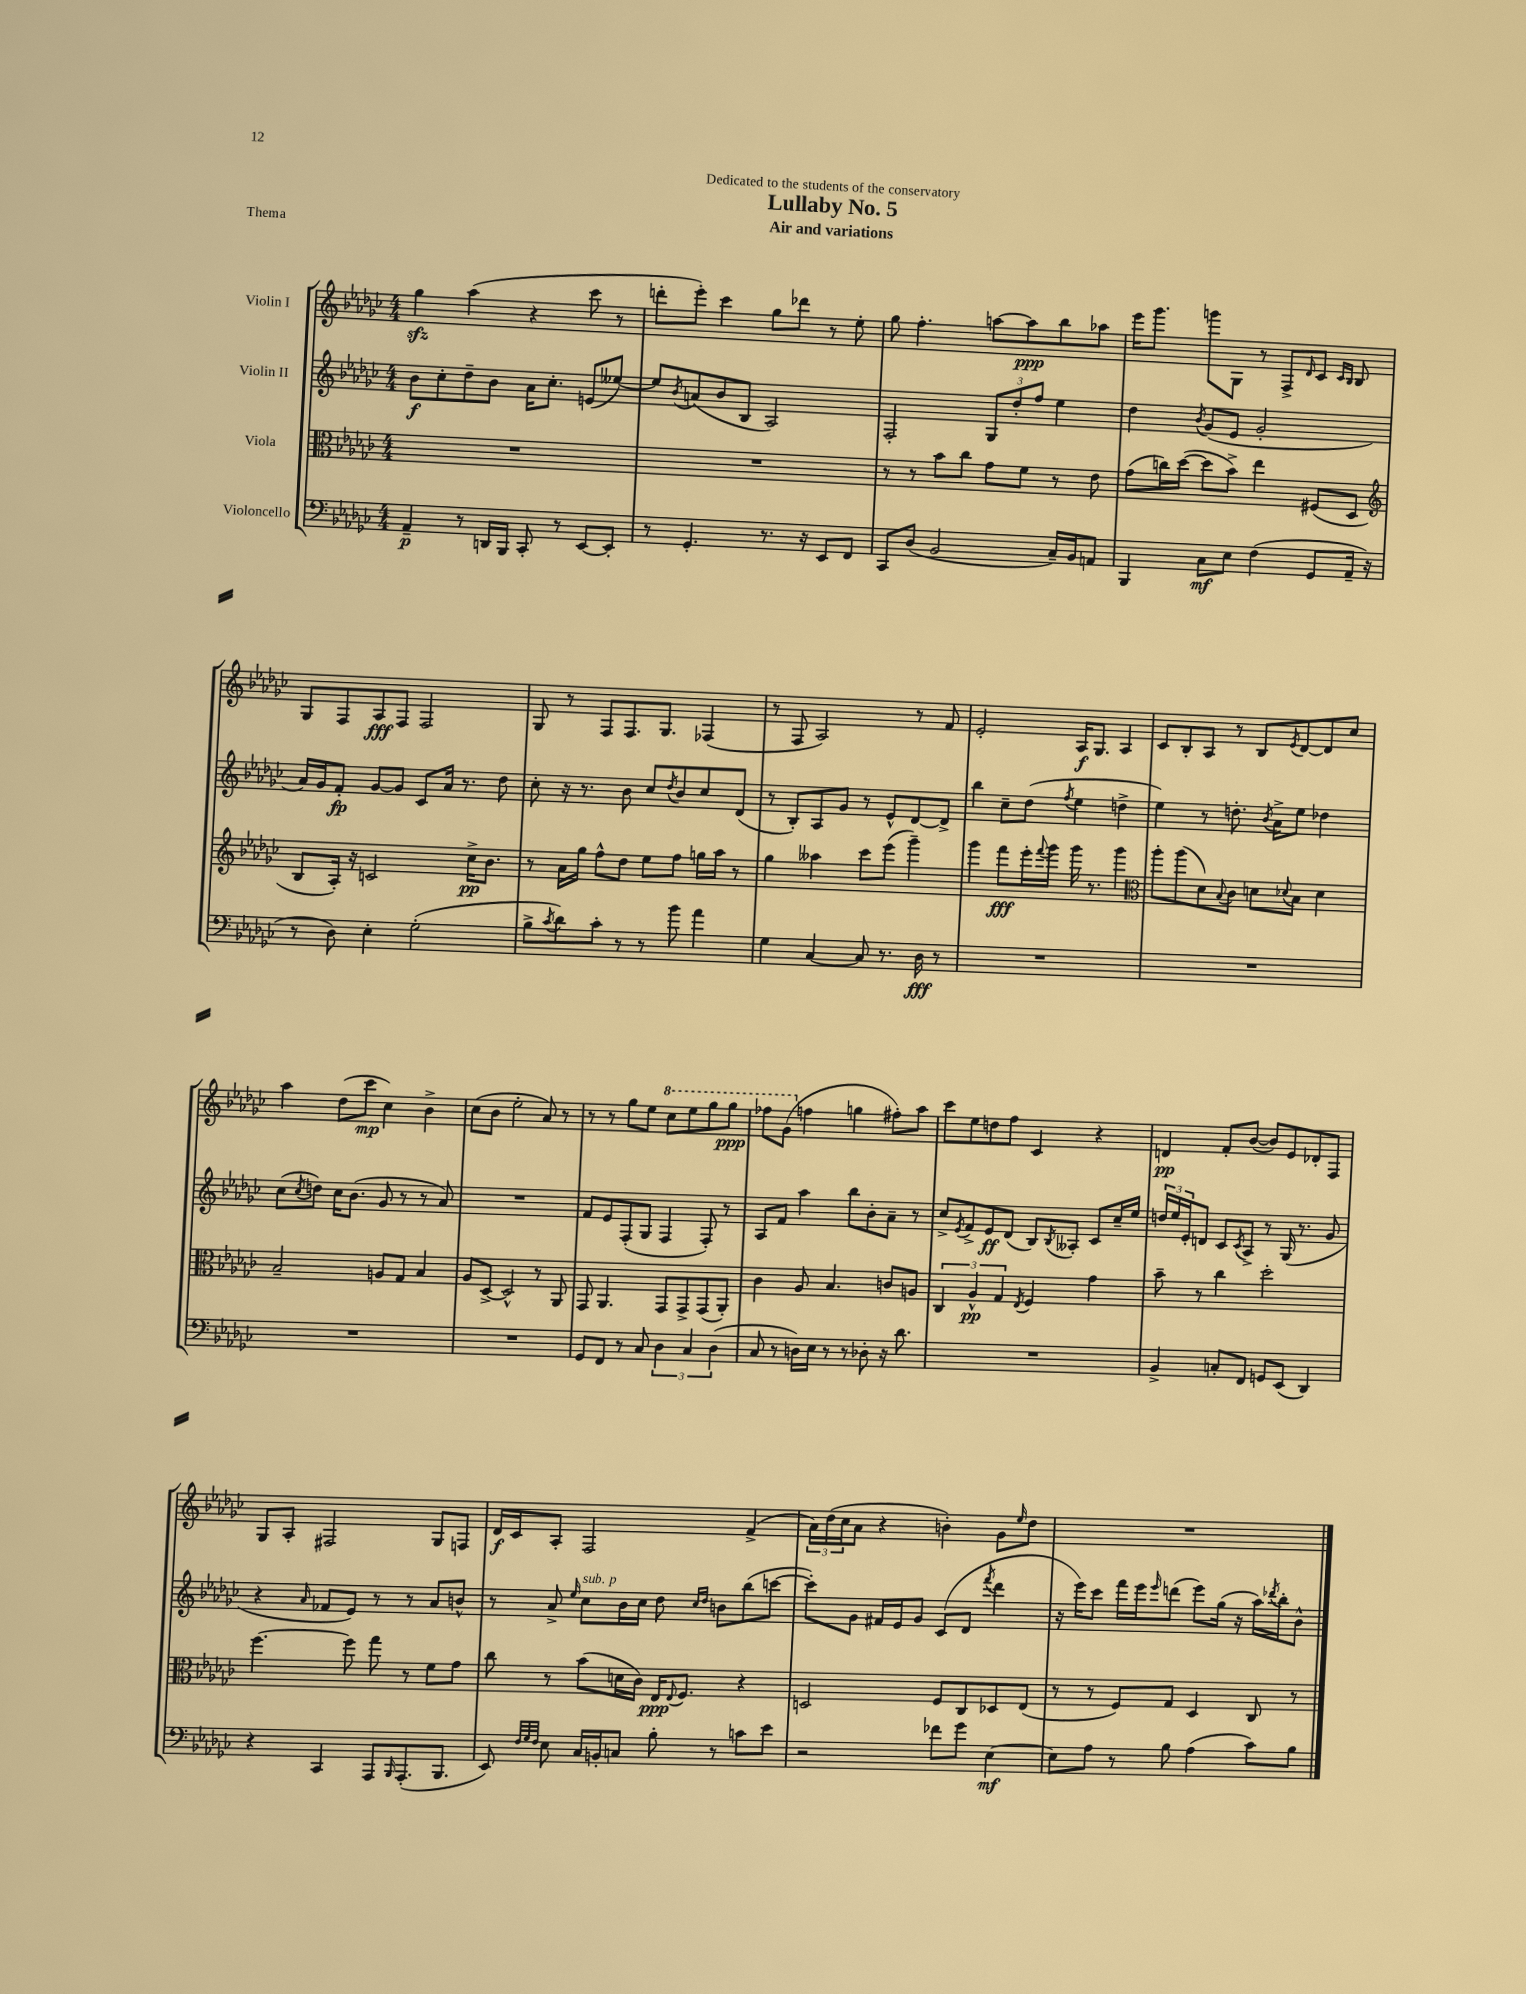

**kern	**dynam	**kern	**dynam	**kern	**dynam	**kern	**dynam
*part4	*part4	*part3	*part3	*part2	*part2	*part1	*part1
*staff4	*staff4	*staff3	*staff3	*staff2	*staff2	*staff1	*staff1
*I"Violoncello	*	*I"Viola	*	*I"Violin II	*	*I"Violin I	*
*clefF4	*	*clefC3	*	*clefG2	*	*clefG2	*
*k[b-e-a-d-g-c-]	*	*k[b-e-a-d-g-c-]	*	*k[b-e-a-d-g-c-]	*	*k[b-e-a-d-g-c-]	*
*M4/4	*	*M4/4	*	*M4/4	*	*M4/4	*
=1	=1	=1	=1	=1	=1	=1	=1
4AA-~/	p	1r	.	8b-\L	f	4gg-zz\	.
.	.	.	.	8cc-'\	.	.	.
8r	.	.	.	8dd-~\	.	(4aa-\	.
16DDn/LL	.	.	.	8b-\J	.	.	.
16BBB-/JJ	.	.	.	.	.	.	.
8CC-'/	.	.	.	16a-\KL	.	4r	.
.	.	.	.	8.cc-'\J	.	.	.
8r	.	.	.	.	.	.	.
[8EE-/L	.	.	.	(8en/L	.	8ccc-\	.
8EE-'/J]	.	.	.	[8ee--X/J)	.	8r	.
=2	=2	=2	=2	=2	=2	=2	=2
8r	.	1r	.	8ee--/L]	.	8dddn'\L	.
.	.	.	.	8qb-/	.	.	.
4.GG-'/	.	.	.	(8an/	.	8eee-'\J)	.
.	.	.	.	8b-/	.	4ccc-\	.
.	.	.	.	8B-/J	.	.	.
8.r	.	.	.	2A-/)	.	8gg-\L	.
.	.	.	.	.	.	8ddd-X\J	.
16r	.	.	.	.	.	.	.
8EE-/L	.	.	.	.	.	8r	.
8FF/J	.	.	.	.	.	8ee-'\	.
=3	=3	=3	=3	=3	=3	=3	=3
8CC-/L	.	8r	.	2F'/	.	8gg-\	.
(8D-/J	.	8r	.	.	.	4.ff'\	.
2BB-/	.	8b-\L	.	.	.	.	.
.	.	8cc-\J	.	.	.	.	.
.	.	8g-\L	.	12G-/L	.	[8aan\L	.
.	.	.	.	12dd-'/	.	.	.
.	.	8f\J	.	.	.	8aa\]	ppp
.	.	.	.	12ff/J	.	.	.
16C-~/LL)	.	8r	.	4ee-\	.	8bb-\	.
16BB-/J	.	.	.	.	.	.	.
8AAn/J	.	8e-\	.	.	.	8aa-X\J	.
=4	=4	=4	=4	=4	=4	=4	=4
4BBB-/	.	(8g-\L	.	4dd-\	.	16eee-\KL	.
.	.	.	.	.	.	8.ggg-\J	.
.	.	16ccn\L)	.	.	.	.	.
.	.	([16dd-\JJ	.	.	.	.	.
.	.	.	.	8qb-/	.	.	.
8C-\L	mf	8dd-\L]	.	(8g-/L	.	8gggn\L	.
8E-\J	.	8b-^\J)	.	8e-/J	.	8G-\J	.
(4F\	.	4ee-\	.	2g-'/	.	8r	.
.	.	.	.	.	.	8F^/L	.
.	.	.	.	.	.	16qqd-/	.
8GG-/L	.	(8F#X/L	.	.	.	8c-/J	.
.	.	.	.	.	.	16qqc-/LL	.
.	.	.	.	.	.	16qqB-/JJ	.
16AA-~/Jk	.	8D-/J	.	.	.	8B-/	.
16r	.	.	.	.	.	.	.
!!LO:LB:g=z
=5	=5	=5	=5	=5	=5	=5	=5
*	*	*clefG2	*	*	*	*	*
8r	.	8B-/L	.	16a-/LL)	.	8G-/L	.
.	.	.	.	16g-/J	.	.	.
8D-\)	.	16A-'/Jk)	.	8f'/J	fp	8F/	.
.	.	16r	.	.	.	.	.
4E-'\	.	2cn/	.	[8g-/L	.	8A-/	fff
.	.	.	.	8g-/J]	.	8F/J	.
(2G-'\	.	.	.	8c-/L	.	2F/	.
.	.	.	.	16a-/Jk	.	.	.
.	.	.	.	8.r	.	.	.
.	.	16cc-^\KL	pp	.	.	.	.
.	.	8.b-\J	.	.	.	.	.
.	.	.	.	8dd-\	.	.	.
=6	=6	=6	=6	=6	=6	=6	=6
8B-^\L	.	8r	.	8cc-'\	.	8G-/	.
8qc-/	.	.	.	.	.	.	.
8d-\)	.	16a-\LL	.	16r	.	8r	.
.	.	16gg-\JJ	.	8.r	.	.	.
8c-'\J	.	8ff^^\L	.	.	.	8F/L	.
8r	.	8dd-\J	.	8b-\	.	8.F/	.
8r	.	8ee-\L	.	8cc-/L	.	.	.
.	.	.	.	.	.	8.G-/J	.
.	.	.	.	8qdd-/	.	.	.
8b-\	.	8ff\J	.	8b-/	.	.	.
4a-\	.	16ggn\LL	.	8cc-/	.	(4F-X/	.
.	.	16aa-\JJ	.	.	.	.	.
.	.	8r	.	(8d-/J	.	.	.
=7	=7	=7	=7	=7	=7	=7	=7
4G-\	.	4gg-\	.	8r	.	8r	.
.	.	.	.	8B-'/L)	.	8F/	.
[4C-/	.	4aa--X\	.	8A-/	.	2A-/)	.
.	.	.	.	8g-/J	.	.	.
8C-/]	.	8ccc-\L	.	8r	.	.	.
8.r	.	(8eee-\J	.	8e-^^/L	.	.	.
.	.	4ggg-~\)	.	[8d-/	.	8r	.
16D-\	fff	.	.	.	.	.	.
8r	.	.	.	8d-^/J]	.	8f/	.
=8	=8	=8	=8	=8	=8	=8	=8
1r	.	4ggg-\	.	4bb-\	.	2e-'/	.
.	.	8fff\L	fff	8cc-~\L	.	.	.
.	.	16eee-'\L	.	(8dd-\J	.	.	.
.	.	8qqfff/	.	.	.	.	.
.	.	16ggg-\JJ	.	.	.	.	.
.	.	.	.	8qff/	.	.	.
.	.	16ggg-\	.	4ee-\	.	16A-/KL	f
.	.	8.r	.	.	.	8.G-/J	.
.	.	4ggg-\	.	4ddn^\	.	4A-/	.
=9	=9	=9	=9	=9	=9	=9	=9
*	*	*clefC3	*	*	*	*	*
1r	.	8aa-'\L	.	4ee-\)	.	8c-/L	.
.	.	(8aa-\	.	.	.	8B-'/	.
.	.	8d-\)	.	8r	.	8A-/J	.
.	.	8qqB-/	.	.	.	.	.
.	.	8c-\J	.	8.ddn'\	.	8r	.
.	.	8dn\L	.	.	.	8B-/L	.
.	.	.	.	8qb-/	.	.	.
.	.	.	.	16a-^\KL	.	.	.
.	.	8qqd-X/	.	.	.	8qe-/	.
.	.	8B-\J	.	8ee-\J	.	[8d-/	.
.	.	4d-\	.	4dd-X\	.	8d-/]	.
.	.	.	.	.	.	8cc-/J	.
!!LO:LB:g=z
=10	=10	=10	=10	=10	=10	=10	=10
1r	.	2B-~/	.	(8cc-\L	.	4aa-\	.
.	.	.	.	8qcc-/	.	.	.
.	.	.	.	8ddn\J)	.	.	.
.	.	.	.	16cc-\KL	.	(8dd-\L	.
.	.	.	.	(8.b-\J	.	.	.
.	.	.	.	.	.	8ccc-\J	mp
.	.	8An/L	.	8g-/	.	4cc-\)	.
.	.	8G-/J	.	8r	.	.	.
.	.	4B-/	.	8r	.	4b-^\	.
.	.	.	.	8a-/)	.	.	.
=11	=11	=11	=11	=11	=11	=11	=11
1r	.	8A-/L	.	1r	.	(8cc-\L	.
.	.	[8D-^/J	.	.	.	8b-\J	.
.	.	2D-^^/]	.	.	.	2ee-'\	.
.	.	8r	.	.	.	8a-/)	.
.	.	8AA-/	.	.	.	8r	.
=12	=12	=12	=12	=12	=12	=12	=12
8GG-/L	.	8GG-/	.	8f/L	.	8r	.
8FF/J	.	4.AA-/	.	8e-/	.	8r	.
8r	.	.	.	(8F'/	.	8gg-\L	.
8C-/	.	.	.	8G-/J	.	8ee-\J	.
*	*	*	*	*	*	*8va	*
6D-\	.	8GG-/L	.	4F/	.	8ccc-\L	.
.	.	8GG-^/	.	.	.	8eee-\	.
6C-/	.	.	.	.	.	.	.
.	.	(8GG-/	.	8F'/)	.	8ggg-\	.
(6D-\	.	.	.	.	.	.	.
.	.	8AA-'/J)	.	8r	.	8ggg-\J	ppp
=13	=13	=13	=13	=13	=13	=13	=13
8C-/	.	4c-\	.	8A-/L	.	8fff-X\L	.
8r	.	.	.	8f/J	.	(8gg-\J	.
*	*	*	*	*	*	*X8va	*
16Dn\LL)	.	8A-/	.	4aa-\	.	4ffn\	.
16E-\JJ	.	.	.	.	.	.	.
8r	.	4.B-/	.	.	.	.	.
8r	.	.	.	8bb-\L	.	4ggn\	.
8D-X'\	.	.	.	8b-'\	.	.	.
16r	.	8cn/L	.	8a-~\J	.	8ff#X'\L)	.
8.d-\	.	.	.	.	.	.	.
.	.	8An/J	.	8r	.	8aa-\J	.
=14	=14	=14	=14	=14	=14	=14	=14
1r	.	6C-/	.	8cc-^/L	.	8ccc-\L	.
.	.	.	.	8qe-/	.	.	.
.	.	.	.	8f^/	.	8ee-\	.
.	.	6A-^^/	pp	.	.	.	.
.	.	.	.	8e-/	ff	8ddn\	.
.	.	6G-/	.	.	.	.	.
.	.	.	.	(8d-/J	.	8ff\J	.
.	.	8qE-/	.	.	.	.	.
.	.	4F/	.	8B-/L)	.	4c-/	.
.	.	.	.	8qB-/	.	.	.
.	.	.	.	8A--X'/J	.	.	.
.	.	4g-\	.	8c-/L	.	4r	.
.	.	.	.	16cc-~/L	.	.	.
.	.	.	.	16ee-/JJ	.	.	.
=15	=15	=15	=15	=15	=15	=15	=15
4BB-^/	.	8b-~\	.	24ddn/LL	.	4dn/	pp
.	.	.	.	24ee-/	.	.	.
.	.	.	.	24e-'/J	.	.	.
.	.	8r	.	8dn/J	.	.	.
8Cn'/L	.	4cc-\	.	8c-/L	.	8f'/L	.
.	.	.	.	8qc-/	.	.	.
8FF/J	.	.	.	8A-^/J	.	([8b-/J	.
8GGn/L	.	2dd-'\	.	8r	.	8b-/L])	.
(8EE-/J	.	.	.	(16G-/	.	8e-/	.
.	.	.	.	8.r	.	.	.
4DD-/)	.	.	.	.	.	8d-X'/	.
.	.	.	.	8g-/	.	8F/J	.
!!LO:LB:g=z
=16	=16	=16	=16	=16	=16	=16	=16
4r	.	[4.ff\	.	4r	.	8G-/L	.
.	.	.	.	.	.	8A-'/J	.
.	.	.	.	16qqa-/	.	.	.
4CC-/	.	.	.	8f-X/L	.	2F#X/	.
.	.	8ff\]	.	8e-/J)	.	.	.
8AAA-/L	.	8gg-\	.	8r	.	.	.
16qqBBB-/	.	.	.	.	.	.	.
(8.AAA-'/	.	8r	.	8r	.	.	.
.	.	8f\L	.	8a-/L	.	8G-/L	.
8.BBB-/J	.	.	.	.	.	.	.
.	.	8g-\J	.	8bn^^/J	.	8Fn/J	.
=17	=17	=17	=17	=17	=17	=17	=17
8EE-/)	.	8cc-\	.	8r	.	16d-/LL	f
.	.	.	.	.	.	16c-/J	.
32qqF/LLL	.	.	.	.	.	.	.
32qqG-/	.	.	.	.	.	.	.
32qqF/JJJ	.	.	.	.	.	.	.
8E-\	.	8r	.	8a-^/	.	8A-'/J	.
.	.	.	.	16qqee-/	.	.	.
!	!	!	!	!LO:TX:a:i:t=sub. p	!	!	!
16C-/LL	.	(8b-\L	.	8cc-\L	.	2F/	.
16BBn'/J	.	.	.	.	.	.	.
8Cn/J	.	16dn\L	.	16b-\L	.	.	.
.	.	16c-\JJ)	.	16cc-\JJ	.	.	.
8B-'\	.	16E-/KL	ppp	8dd-\	.	.	.
.	.	8qqE-/	.	.	.	.	.
.	.	8.F/J	.	.	.	.	.
.	.	.	.	16qqcc-/LL	.	.	.
.	.	.	.	16qqdd-/JJ	.	.	.
8r	.	.	.	8bn\L	.	.	.
8cn\L	.	4r	.	(8bb-\	.	(4f^/	.
8e-\J	.	.	.	[8cccn\J	.	.	.
=18	=18	=18	=18	=18	=18	=18	=18
2r	.	2Dn/	.	8ccc'\L])	.	24a-\LL)	.
.	.	.	.	.	.	(24dd-\	.
.	.	.	.	.	.	24cc-\J	.
.	.	.	.	8g-\J	.	8a-\J	.
.	.	.	.	16f#X/LL	.	4r	.
.	.	.	.	16e-/J	.	.	.
.	.	.	.	8g-/J	.	.	.
8f-X\L	.	8F/L	.	(8c-/L	.	4bn'\)	.
8g-\J	.	8C-/	.	8d-/J	.	.	.
.	.	.	.	8qfff/	.	.	.
[4E-\	mf	8D-X/	.	4ddd-\	.	8g-\L	.
.	.	.	.	.	.	16qqee-/	.
.	.	(8E-/J	.	.	.	8dd-\J	.
=19	=19	=19	=19	=19	=19	=19	=19
8E-\L]	.	8r	.	16r	.	1r	.
.	.	.	.	16eee-\KL)	.	.	.
8A-\J	.	8r	.	8ccc-\J	.	.	.
8r	.	8F/L)	.	16fff\LL	.	.	.
.	.	.	.	16eee-\J	.	.	.
.	.	.	.	16qqeee-/	.	.	.
8B-\	.	8G-/J	.	(8dddn\J	.	.	.
(4A-\	.	4D-/	.	8eee-\L)	.	.	.
.	.	.	.	(16gg-\Jk	.	.	.
.	.	.	.	16r	.	.	.
8c-\L)	.	8C-/	.	16aa-\LL)	.	.	.
.	.	.	.	8qddd-X/	.	.	.
.	.	.	.	16bb-'\J	.	.	.
8B-\J	.	8r	.	8b-^^\J	.	.	.
==	==	==	==	==	==	==	==
*-	*-	*-	*-	*-	*-	*-	*-
